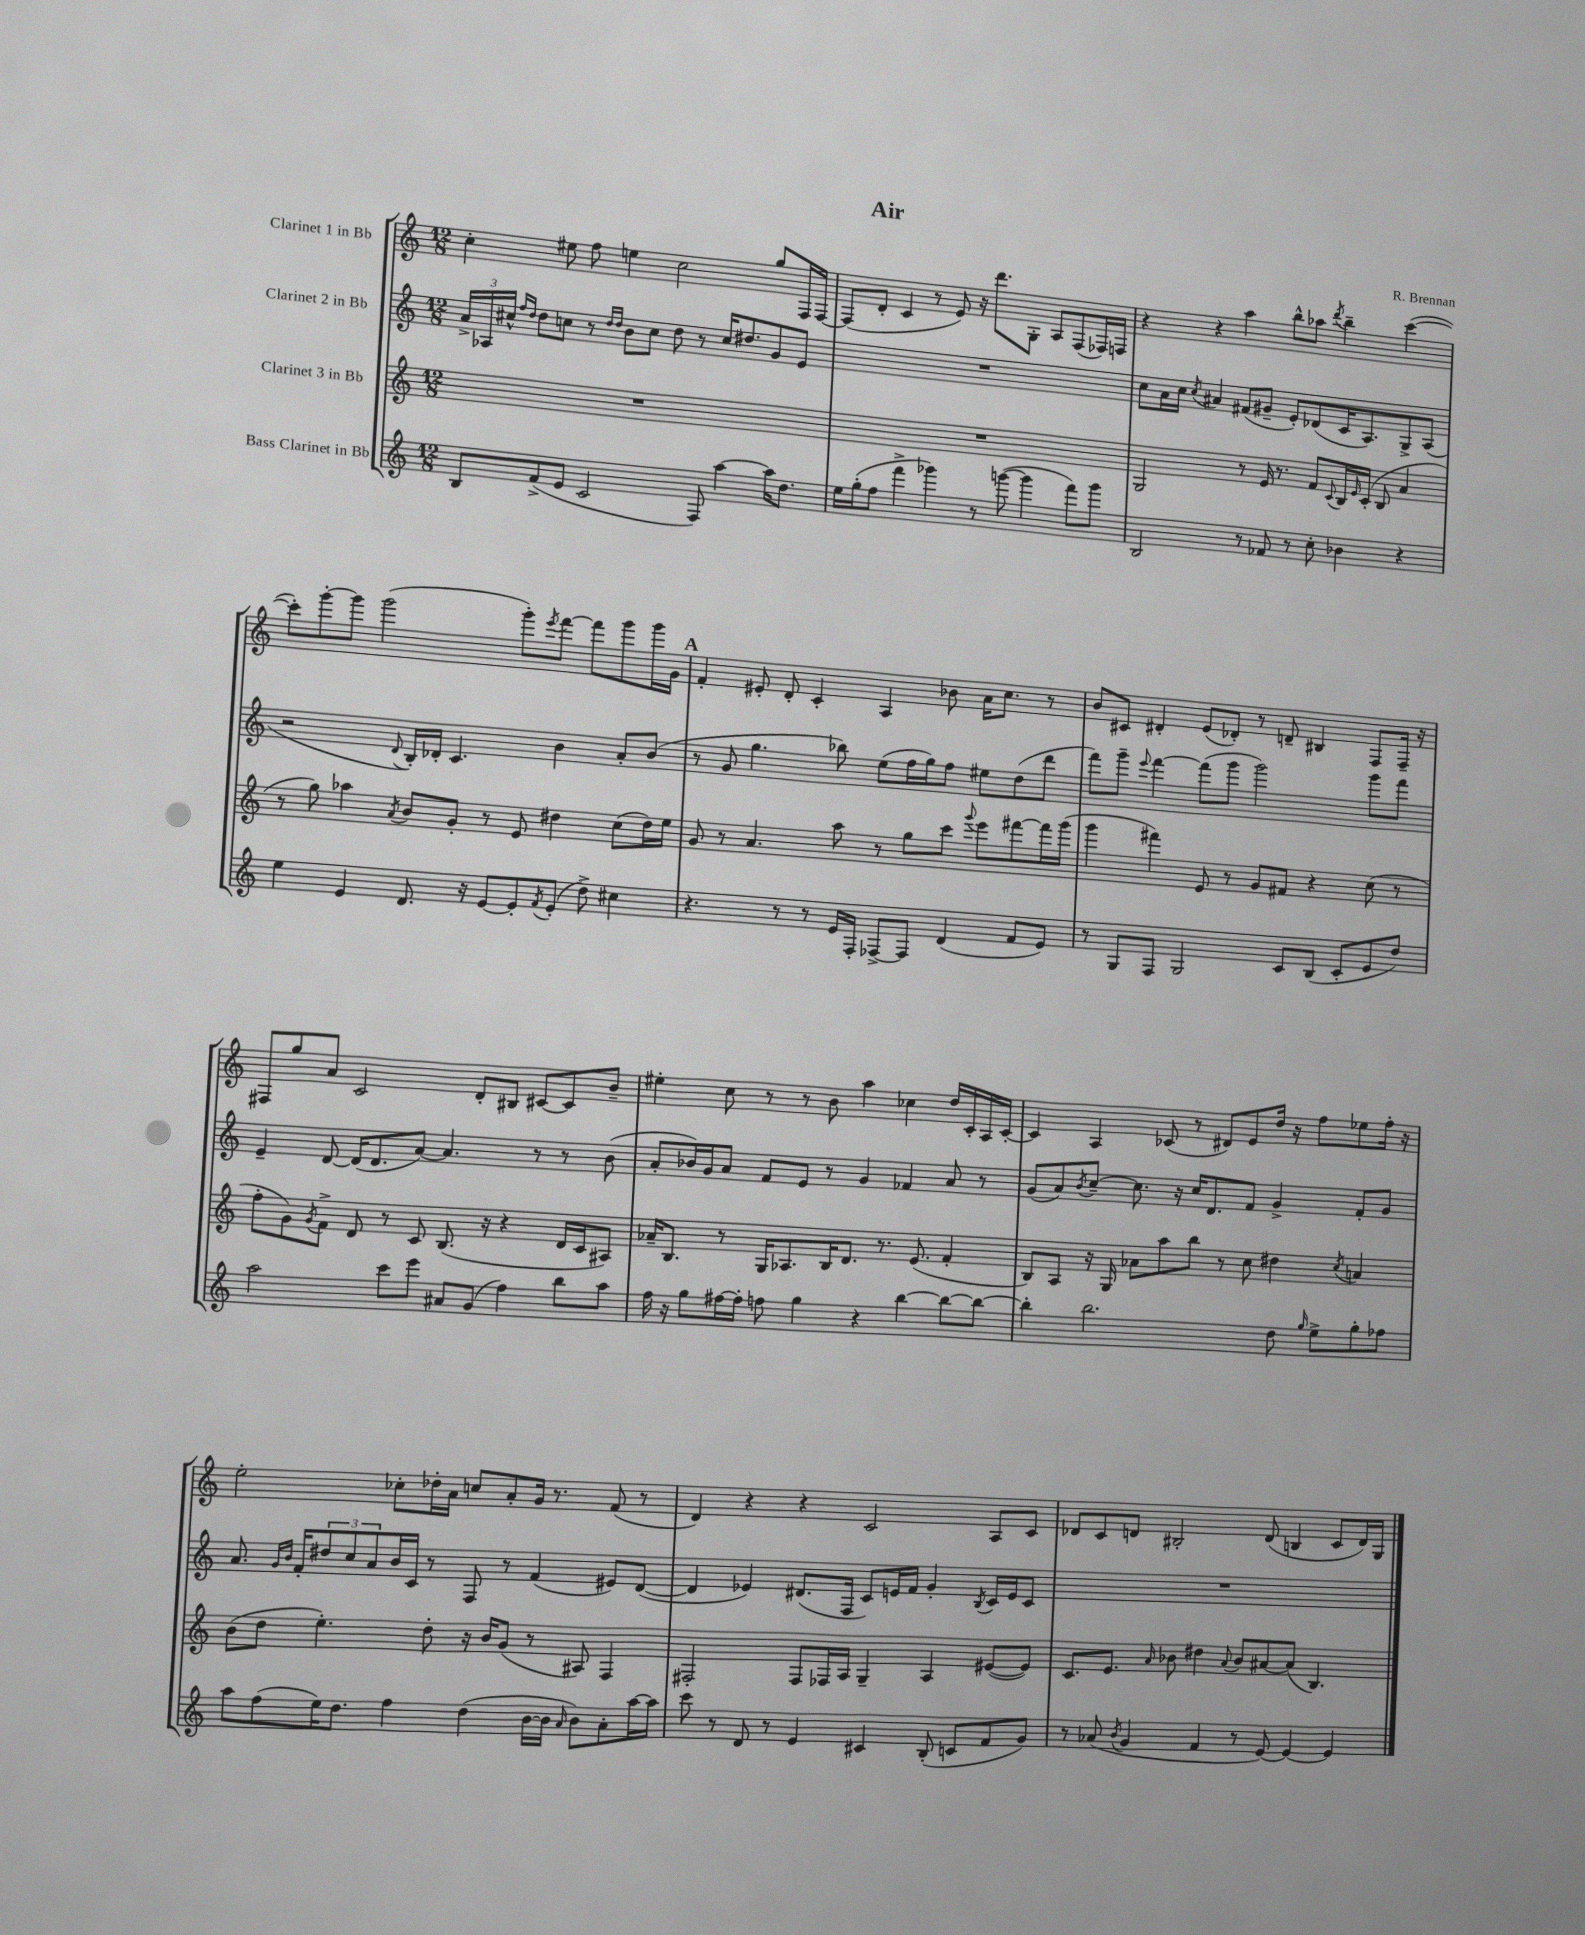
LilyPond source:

\header { title = "Air" composer = "R. Brennan" }
<<
\new StaffGroup <<
\new Staff = "s0" \with { instrumentName = "Clarinet 1 in Bb" } {
    \clef treble \key c \major \numericTimeSignature \time 12/8
    c''4-. eis''8 f''8 e''4 c''2 g''8 f16 f16~ |
    f8( d'8-. c'4 r8 e'8) r16 d'''8. g8-. a8 f8( fes16) f16 |
    r4 r4 a''4 b''8-^ aes''8 \acciaccatura { d'''8 } b''4-- c'''4~( |
    c'''8-.) g'''8~-. g'''8 g'''2( g'''8-.) \acciaccatura { e'''8 } f'''8~ f'''8 g'''8 g'''16 g'16 |
    \mark \markup { \bold "A" } f'4-. eis'8-. d'8-. c'4-. a4 bes'8 a'16 c''8. r8 |
    b'8 cis'8 dis'4-. e'8( des'8-.) r8 d'8-- bis4 f8 f16-- r16 |
    fis8 g''8 a'8 c'2 d'8-. bis8 cis'8~ cis'8 b'8-- |
    eis''4-. c''8 r8 r8 b'8 a''4 ces''4 d''16 c'16-. a16 c'16~-. |
    c'4 a4 ces'8( r8 dis'8) e'8 d''16 r16 f''8 ees''8 f''16-. r16 |
    e''2-. ces''8-. des''16-. a'16 c''8 a'8-. g'16 r8. f'8( r8 |
    d'4) r4 r4 c'2 a8 c'8 |
    des'8 c'8 d'8 bis2-. d'8( b4 c'8 d'16) g16 \bar "|." |
}
\new Staff = "s1" \with { instrumentName = "Clarinet 2 in Bb" } {
    \clef treble \key c \major \numericTimeSignature \time 12/8
    \tuplet 3/2 { a'16-> aes16 cis''16-^ } \grace { f''16 d''16 } d''8 c''8 r8 \grace { d''16 d''16 } b'8 c''8 d''8 r8 c''16 dis''8. g'8 e'8 |
    R1. |
    c''8 a'16 c''16 \acciaccatura { c''8 } ais'4 fis'8( gis'8-- e'8-.) des'8( c'16 a8.) g8-> a8( |
    r2 \appoggiatura { d'8 } b16-.) des'16-. c'4. b'4 a'8-. b'8( |
    \mark \markup { \bold "A" } r8 g'8 g''4. bes''8) e''8( f''16 g''16) f''8 eis''8 d''8( d'''8 |
    f'''8) g'''8-- \appoggiatura { e'''8 } f'''4~ f'''8( g'''8 g'''2) g'''8 f'''8 |
    e'4-- d'8~ d'16( d'8. a'8~) a'4. r8 r8 b'8( |
    a'8-. bes'16) g'16 a'8 f'8 e'8 r8 g'4 fes'4 a'8 r8 |
    g'8( a'8) \acciaccatura { b'8 } c''8~-- c''8. r16 c''16 d'8. f'8 g'4-> f'8-. g'8 |
    a'8. \grace { g'16 b'16 } f'16-. \tuplet 3/2 { dis''8 c''8 a'8 } b'16 c'16 r8 f8 r8 f'4( eis'8) d'8~( |
    d'4 ees'4) dis'8.( f16 c'8) e'16 f'16 g'4-. \acciaccatura { b8 } c'16 e'16 c'8 |
    R1. \bar "|." |
}
\new Staff = "s2" \with { instrumentName = "Clarinet 3 in Bb" } {
    \clef treble \key c \major \numericTimeSignature \time 12/8
    R1. |
    R1. |
    g2 r8 e'16 r8. f'8 \appoggiatura { c'8 } b16 \grace { e'16 } c'16-.( b8 a'4 |
    r8 g''8) aes''4 \acciaccatura { a'8 } b'8 g'8-. r8 e'8 dis''4 c''8( dis''16) e''16 |
    \mark \markup { \bold "A" } g'8 r8 a'4. a''8 r8 g''8 c'''8 \appoggiatura { g'''8 } e'''8 fis'''8~ fis'''16 g'''16( |
    g'''4 fis'''4) e'8 r8 g'8 fis'8 r4 c''8( r8 |
    f''8-. g'8) \acciaccatura { g'8 } f'8-> d'8 r8 c'8 b8.( r16 r4 d'16 c'16 ais8) |
    aes'16-- b8. r8 g16 aes8. b16 d'8. r8. e'8.( f'4-. |
    b8) a8 r16 g16 aes'8 a''8 b''8 r8 c''8 dis''4 \acciaccatura { c''8 } a'4 |
    b'8( d''8 e''4.-.) d''8-. r16 b'16 g'8( r8 ais8) f4 |
    fis2-. fis8 fes16 a16 g4-- a4 eis'8~( eis'8) |
    c'8. e'8. \grace { a'16 } bes'8 dis''4 \appoggiatura { a'8 } bes'8 ais'8~ ais'8( b4.) \bar "|." |
}
\new Staff = "s3" \with { instrumentName = "Bass Clarinet in Bb" } {
    \clef treble \key c \major \numericTimeSignature \time 12/8
    b8 f'8->( e'8 c'2 f8) a''4~ a''16 d''8. |
    e''16 g''16-.( f''8 f'''4-> ges'''4) r8 g'''8~( g'''4 f'''8) g'''8 |
    b2 r8 fes'8 r8 c''8-. bes'4 r4 |
    e''4 e'4 d'8. r16 e'8~ e'8-. \acciaccatura { f'8 } e'8-.( d''8->) cis''4 |
    \mark \markup { \bold "A" } r4. r8 r8 e'16 f16-. fes8~-> fes8 d'4( f'8 e'8) |
    r8 g8 f8 g2 c'8 b8( c'8-. e'8 d''8) |
    a''2 c'''8 e'''8 ais'8 g'8( f''4) b''8 a''8 |
    f''16 r16 g''8 fis''16~ fis''16-. f''8 g''4 r4 b''4~ b''8~ b''8~ |
    b''4-. b''2. d''8 \grace { g''16 } e''8-> g''8-. fes''8 |
    a''8 f''8( e''16) d''8. f''4 d''4( b'16~ b'16 \grace { a'16 } b'8) a'8-. a''16~ a''16 |
    c'''8 r8 d'8 r8 e'4 cis'4 b8-.( c'8 f'8 g'8) |
    r8 aes'8( \acciaccatura { b'8 } g'4 f'4 r8 e'8~) e'4~ e'4 \bar "|." |
}
>>
>>
\layout { \context { \Score \remove "Bar_number_engraver" } }
